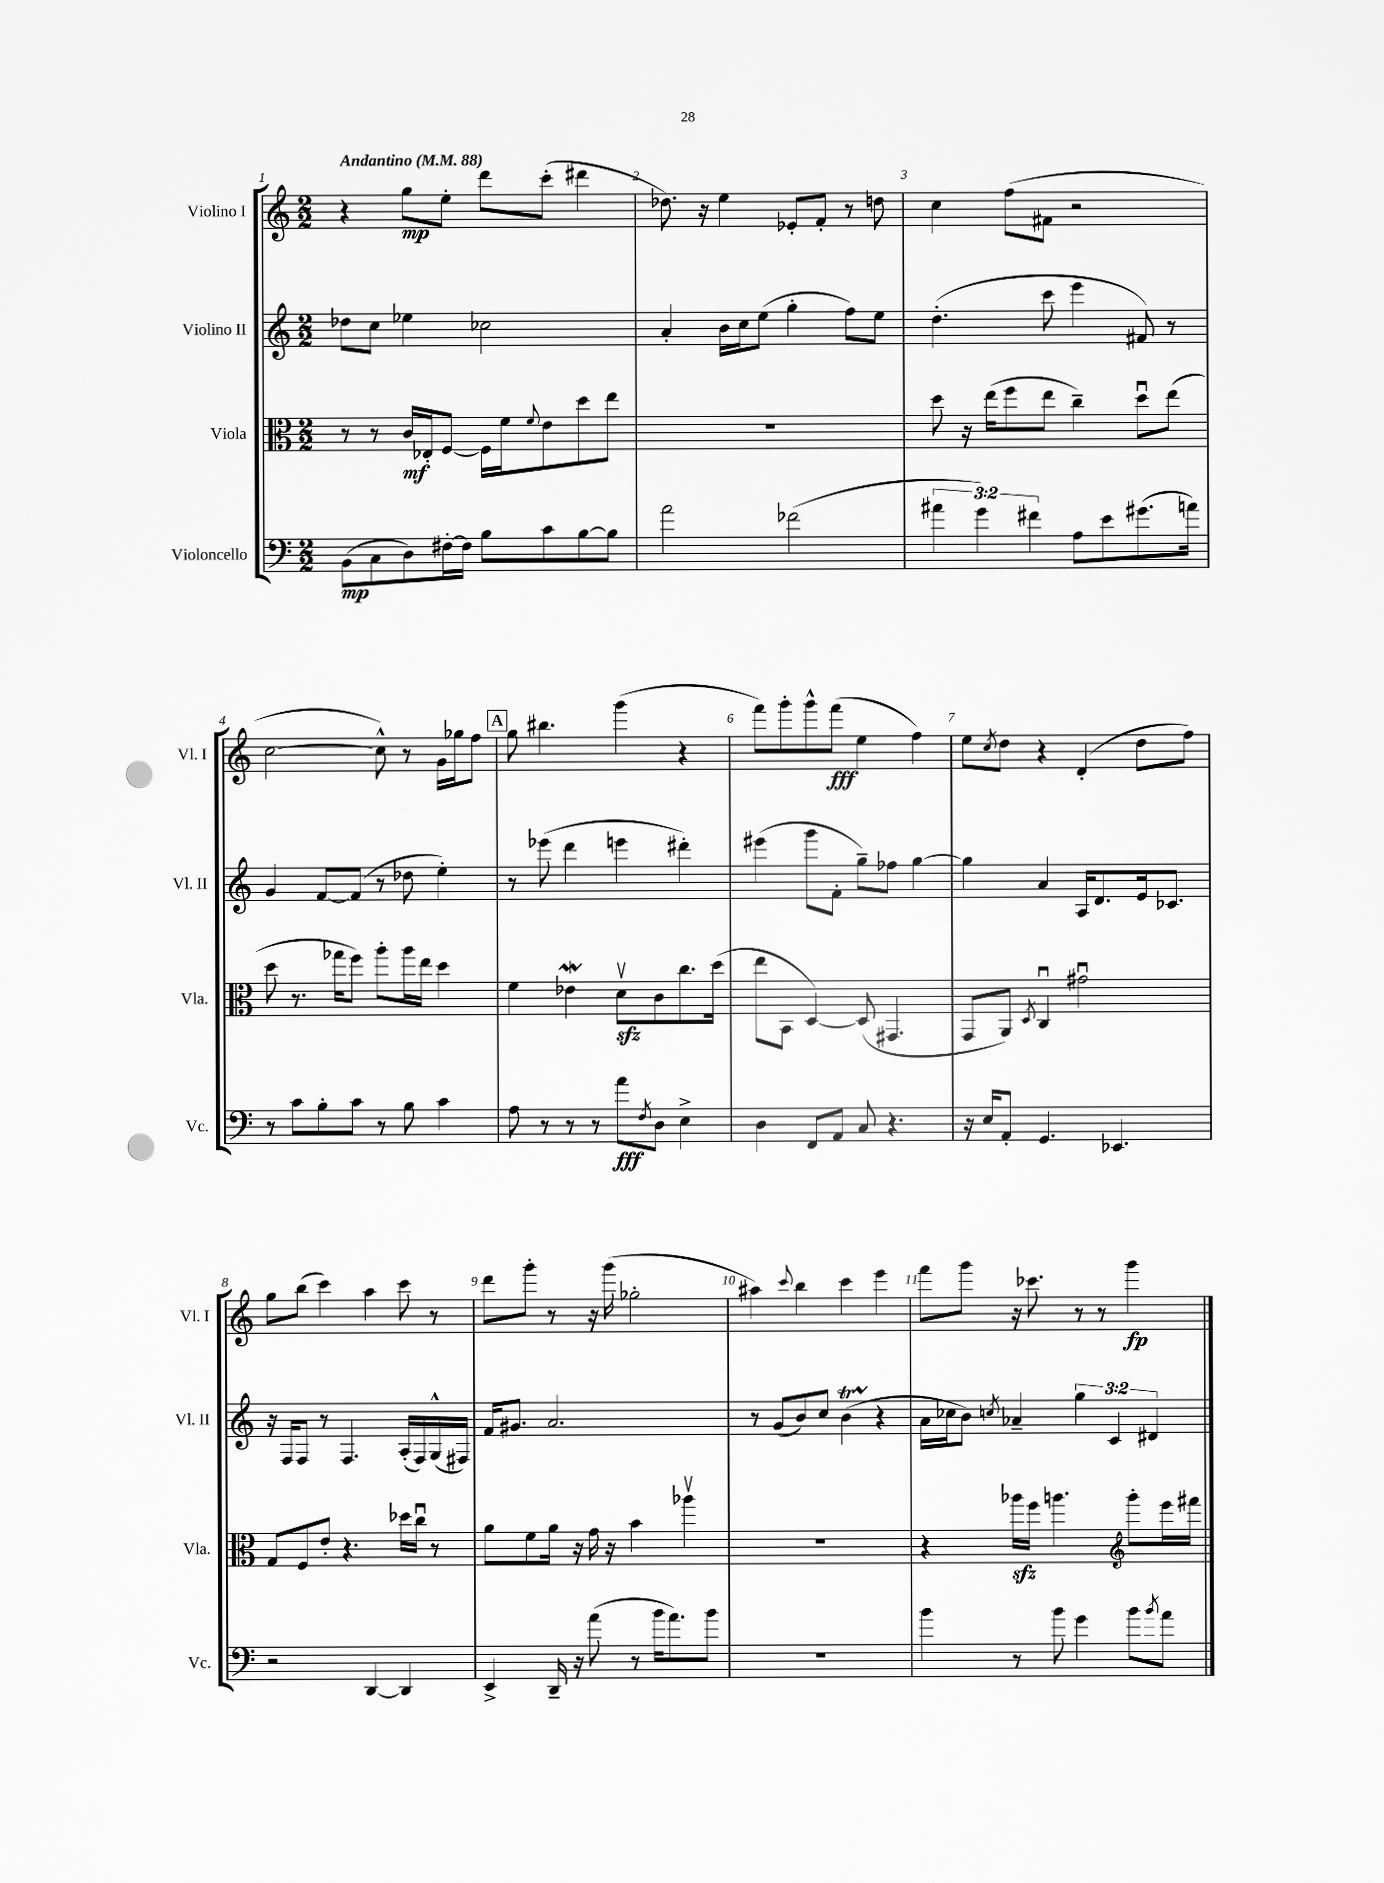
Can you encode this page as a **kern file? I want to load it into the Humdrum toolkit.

**kern	**kern	**kern	**kern
*staff4	*staff3	*staff2	*staff1
*clefF4	*clefC3	*clefG2	*clefG2
*k[]	*k[]	*k[]	*k[]
*M2/2	*M2/2	*M2/2	*M2/2
*MM88	*MM88	*MM88	*MM88
(8BB	8r	8dd-	4r
8C	8r	8cc	.
8D)	16c	4ee-	8gg
.	16E-'	.	.
[16F#'	[8F	.	8ee'
16F#]	.	.	.
8B	16F]	2cc-	8ddd
.	16f	.	.
.	8qqf	.	.
8c	8e	.	(8ccc'
[8B	8dd	.	4ddd#
8B]	8ee	.	.
=	=	=	=
2a	1r	4a'	8.dd-)
.	.	.	16r
.	.	16b	4ee
.	.	16cc	.
.	.	(8ee	.
(2f-	.	4gg'	8e-'
.	.	.	8f'
.	.	8ff)	8r
.	.	8ee	8dd
=	=	=	=
6a#	8dd	(4.dd'	4cc
.	16r	.	.
6g)	.	.	.
.	(16ee	.	.
.	8ff	.	(8ff
6f#	.	.	.
.	8ee	8ccc	8f#
8A	4cc~)	4eee	2r
8e	.	.	.
(8.g#	8ddu	8f#)	.
.	(8ee	8r	.
16a)	.	.	.
=	=	=	=
8r	8dd	4g	[2cc
8c	8.r	.	.
8B'	.	[8f	.
.	16gg-	.	.
8c	8ff)	(8f]	.
8r	8aa'	8r	8cc^^])
8B	16aa	8dd-	8r
.	16ee	.	.
4c	4dd	4ee')	16g
.	.	.	16gg-
.	.	.	8ff
=	=	=	=
8A	4f	8r	8gg
8r	.	(8eee-	4.bb#
8r	4e-	4ddd	.
8r	.	.	.
8a	8dv	4eee	(4ggg
8qF	.	.	.
8D	8c	.	.
4E^	8.cc	4ddd#')	4r
.	(16dd	.	.
=	=	=	=
4D	8ee	(4eee#	8fff)
.	8BB	.	8ggg'
8FF	[4D)	8ggg	8ggg^^
8AA	.	8f'	(8fff
8C	(8D]	8gg~)	4ee
4.r	4.GG#	8ff-	.
.	.	[4gg	4ff)
=	=	=	=
16r	8GG	4gg]	8ee
16E	.	.	.
.	.	.	8qcc
8AA'	8AA)	.	8dd
.	8qD	.	.
4.GG	4Cu	4a	4r
.	2g#u	16A	(4d'
.	.	8.d	.
4.EE-	.	.	.
.	.	16e	8dd
.	.	8.c-	.
.	.	.	8ff)
=	=	=	=
2r	8G	16r	8gg
.	.	16F	.
.	8F	8F	(8bb
.	8e'	8r	4ccc)
.	4.r	4.F	.
[4DD	.	.	4aa
4DD]	16dd-	(16A'	8ccc
.	16ccu	16F)	.
.	8r	(16G^^	8r
.	.	16F#)	.
=	=	=	=
4EE^	8a	16f	8ddd
.	.	8.g#	.
.	8f	.	8ggg'
16DD~	16a	2.a	8r
16r	16r	.	.
(8a	16g	.	16r
.	16r	.	(16ggg
8r	4b	.	2gg-'
16b	.	.	.
8.a)	.	.	.
.	4aa-v	.	.
8b	.	.	.
=	=	=	=
1r	1r	8r	4aa#)
.	.	(8g	.
.	.	.	8qqccc
.	.	8b)	4bb
.	.	8cc	.
.	.	(4b	4ccc
.	.	4r	4eee
=	=	=	=
4b	4r	16a	8fff
.	.	16cc-	.
.	.	8b)	8ggg
.	.	8qcc	.
8r	16aa-	4a-~	16r
.	16ff	.	8.ccc-
8b	4.aa	.	.
4g	.	6gg	8r
.	.	.	8r
.	.	6c	.
*	*clefG2	*	*
8b	8ggg'	.	4ggg
.	.	6d#	.
8qb	.	.	.
8a	16eee	.	.
.	16fff#	.	.
==	==	==	==
*-	*-	*-	*-
